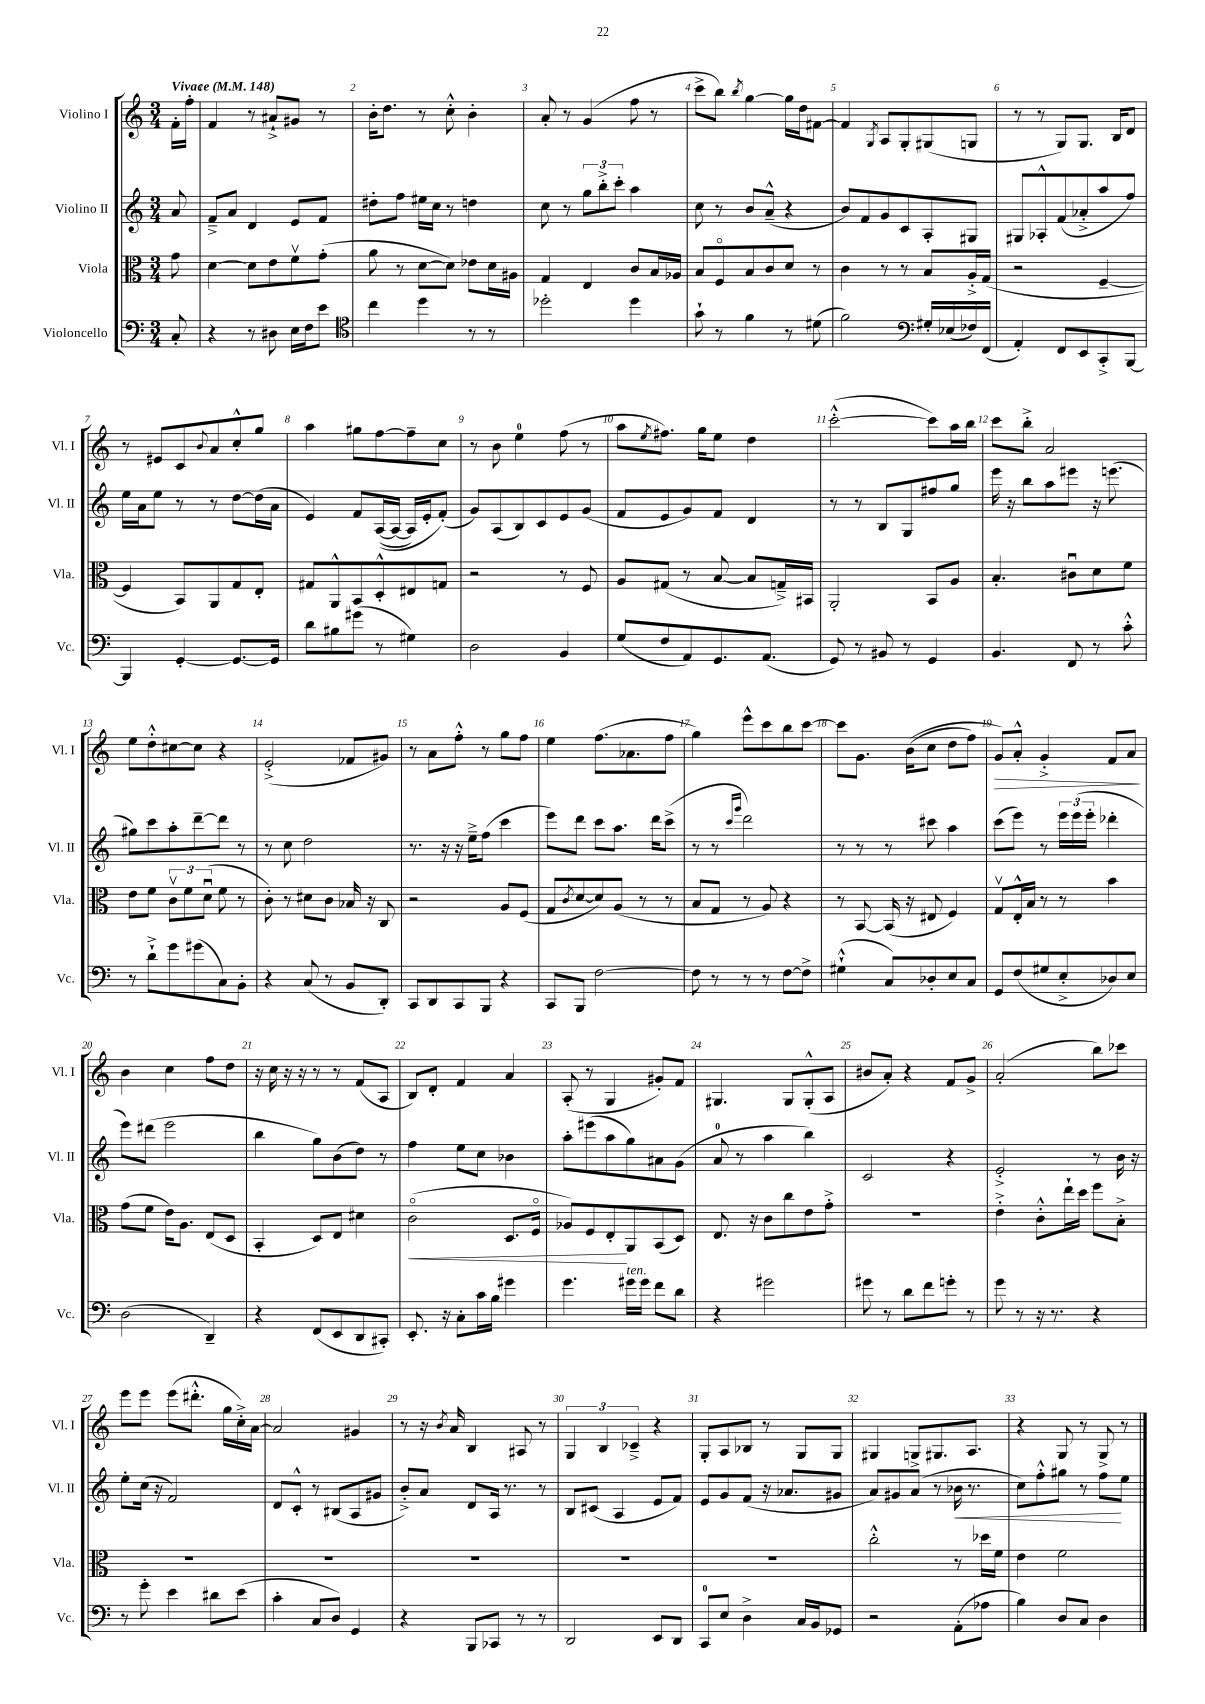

**kern	**kern	**dynam	**kern	**dynam	**kern	**dynam
*part4	*part3	*part3	*part2	*part2	*part1	*part1
*staff4	*staff3	*staff3	*staff2	*staff2	*staff1	*staff1
*I"Violoncello	*I"Viola	*	*I"Violino II	*	*I"Violino I	*
*I'Vc.	*I'Vla.	*	*I'Vl. II	*	*I'Vl. I	*
*clefF4	*clefC3	*	*clefG2	*	*clefG2	*
*k[]	*k[]	*	*k[]	*	*k[]	*
*M3/4	*M3/4	*	*M3/4	*	*M3/4	*
*MM148	*MM148	*	*MM148	*	*MM148	*
=	=	=	=	=	=	=
!	!	!	!	!	!LO:TX:a:B:t=Vivace	!
8C'/	8g\	.	8a/	.	16f'\LL	.
.	.	.	.	.	16ff'\JJ	.
=1	=1	=1	=1	=1	=1	=1
4r	[4d\	.	8f~^/L	.	4f/	.
.	.	.	8a/J	.	.	.
8r	8d\L]	.	4d/	.	8r	.
8D#X\	8e\	.	.	.	8a#X`^/L	.
16E\LL	8fv\	.	8e/L	.	8g#X/J	.
16F\J	.	.	.	.	.	.
8e\J	(8g'\J	.	8f/J	.	8r	.
=2	=2	=2	=2	=2	=2	=2
*clefC4	*	*	*	*	*	*
4cc\	8a\	.	8dd#X'\L	.	16b'\KL	.
.	.	.	.	.	8.dd\J	.
.	8r	.	8ff\J	.	.	.
4dd\	[8d\L	.	16ee#X\LL	.	8r	.
.	.	.	16cc\JJ	.	.	.
.	8d\J])	.	8r	.	8cc'^^\	.
8r	8e-X\L	.	4ddn\	.	4b'\	.
8r	16d\L	.	.	.	.	.
.	16A#X\JJ	.	.	.	.	.
=3	=3	=3	=3	=3	=3	=3
2dd-X'\	4G/	.	8cc\	.	8a'/	.
.	.	.	8r	.	8r	.
.	4E/	.	12gg\L	.	(4g/	.
.	.	.	12bb'^\	.	.	.
.	.	.	12ccc'\J	.	.	.
4dd-\	8c/L	.	4aa\	.	8ff\	.
.	16B/L	.	.	.	8r	.
.	16A-X/JJ	.	.	.	.	.
=4	=4	=4	=4	=4	=4	=4
8g`\	8B/L	.	8cc\	.	8ccc^\L	.
8r	8F/	.	8r	.	8bb\J)	.
.	.	.	.	.	8qbb/	.
4f\	8B/	.	8b/L	.	[4gg\	.
.	8c/	.	(8a~^^/J	.	.	.
8r	8d/J	.	4r	.	16gg\LL]	.
.	.	.	.	.	16dd\J	.
(8d#X\	8r	.	.	.	[8f#X\J	.
=5	=5	=5	=5	=5	=5	=5
2f\)	4c\	.	8b/L)	.	4f#/]	.
.	.	.	8f/	.	.	.
.	.	.	.	.	8qG/	.
.	8r	.	8g/	.	8A/L	.
.	8r	.	8c/	.	8G'/	.
*clefF4	*	*	*	*	*	*
16G#X'/LL	8B/L	.	8A'/	.	(8G#X/	.
(16E-X/	.	.	.	.	.	.
16F-X/)	16A'^/L	.	8G#X/J	.	8Gn/J	.
(16FF/JJ	(16G/JJ	.	.	.	.	.
=6	=6	=6	=6	=6	=6	=6
4AA'/)	2r	.	8G#X/L	.	8r	.
.	.	.	8A-X'^^/	.	8r	.
8FF/L	.	.	(8f/	.	8G/L)	.
8EE/	.	.	8a-X'^/	.	8.G/J	.
8CC'^/	[4F~/	.	8aa/	.	.	.
.	.	.	.	.	16B/KL	.
[8BBB/J	.	.	8ff/J)	.	8d/J	.
!!LO:LB:g=z
=7	=7	=7	=7	=7	=7	=7
4BBB/]	4F/]	.	16ee\LL	.	8r	.
.	.	.	16a\J	.	.	.
.	.	.	8ee\J	.	8e#X/L	.
[4GG'/	8BB/L)	.	8r	.	8c/	.
.	.	.	.	.	8qqb/	.
.	8AA/	.	8r	.	8a/	.
8.GG/L_	8G/	.	[8dd\L	.	8cc'^^/	.
.	8E'/J	.	(16dd\L]	.	8gg/J	.
16GG/Jk]	.	.	16a\JJ	.	.	.
=8	=8	=8	=8	=8	=8	=8
8d\L	8G#X/L	.	4e/)	.	4aa\	.
8B#X\	8AA^^/	.	.	.	.	.
(8g#X\J	8BB/	.	8f/L	.	8gg#X\L	.
8r	8D'^^/	.	(([16A/L	.	[8ff\	.
.	.	.	16A/JJ_	.	.	.
4G#X\)	8E#X/	.	16A/LL])	.	8ff~\]	.
.	.	.	16e'/J	.	.	.
.	8Gn/J	.	(8f'/J)	.	8cc\J	.
=9	=9	=9	=9	=9	=9	=9
2D\	2r	.	8g/L)	.	8r	.
.	.	.	(8A/	.	8b\	.
.	.	.	8B/)	.	4ee\	.
.	.	.	8c/	.	.	.
4BB/	8r	.	8e/	.	(8ff\	.
.	8F/	.	(8g/J	.	8r	.
=10	=10	=10	=10	=10	=10	=10
(8G/L	8A/L	.	8f/L	.	8aa\L	.
.	.	.	.	.	8qee/	.
8F/	(8G#X/J	.	8e/	.	8.ff#X\J)	.
8AA/)	8r	.	8g/)	.	.	.
.	.	.	.	.	16gg\KL	.
8.GG/	[8B/	.	8f/J	.	8ee\J	.
.	8B/L]	.	4d/	.	4dd\	.
(8.AA/J	.	.	.	.	.	.
.	16Gn~^/L)	.	.	.	.	.
.	16BB#X/JJ	.	.	.	.	.
=11	=11	=11	=11	=11	=11	=11
8GG/)	2AA'/	.	8r	.	([2ccc'^^\	.
8r	.	.	8r	.	.	.
8BB#X/	.	.	8B/L	.	.	.
8r	.	.	8G/	.	.	.
4GG/	8BB/L	.	8ff#X/	.	8ccc\L])	.
.	8A/J	.	8gg/J	.	16aa\L	.
.	.	.	.	.	16bb\JJ	.
=12	=12	=12	=12	=12	=12	=12
4.BB/	4.B'/	.	16eee\	.	8ccc\L	.
.	.	.	16r	.	.	.
.	.	.	8bb\L	.	8bb'^\J	.
.	.	.	8aa\	.	2a/	.
8FF/	8c#Xu\L	.	8eee#X\J	.	.	.
8r	8d\	.	16r	.	.	.
.	.	.	(8.eeen\	.	.	.
8c'^^\	8f\J	.	.	.	.	.
!!LO:LB:g=z
=13	=13	=13	=13	=13	=13	=13
8r	8e\L	.	8gg#X\L)	.	8ee\L	.
8d`^\L	8f\J	.	8ccc\	.	8dd'^^\	.
8g\	12cv\L	.	8aa'\	.	[8cc#X\	.
.	12f\	.	.	.	.	.
(8g#X\	.	.	[8ddd~\	.	8cc#\J]	.
.	(12du\J	.	.	.	.	.
8C\)	8f\	.	8ddd\J]	.	4r	.
8BB'\J	8r	.	8r	.	.	.
=14	=14	=14	=14	=14	=14	=14
4r	8c'\)	.	8r	.	(2e'^/	.
.	8r	.	8cc\	.	.	.
(8C/	8d#X\L	.	2dd\	.	.	.
8r	8c\J	.	.	.	.	.
8BB/L	16B-X/	.	.	.	8f-X/L	.
.	16r	.	.	.	.	.
8DD'/J)	8C/	.	.	.	8g#X/J)	.
=15	=15	=15	=15	=15	=15	=15
8CC/L	2r	.	8.r	.	8r	.
8DD/	.	.	.	.	8a\L	.
.	.	.	16r	.	.	.
8CC/	.	.	16r	.	8ff'^^\J	.
.	.	.	16ee~^\KL	.	.	.
8BBB/J	.	.	(8ff\J	.	8r	.
4r	8A/L	.	4ccc\	.	8gg\L	.
.	(8F/J	.	.	.	8ff\J	.
=16	=16	=16	=16	=16	=16	=16
8CC/L	8G/L	.	8eee\L)	.	4ee\	.
.	8qc/	.	.	.	.	.
8BBB/J	[8d/	.	8ddd\J	.	.	.
[2F\	8d/])	.	8ccc\L	.	(8.ff\L	.
.	(8A/J	.	8.aa\J	.	.	.
.	.	.	.	.	8.a-X\	.
.	8r	.	.	.	.	.
.	.	.	16ddd\KL	.	.	.
.	8r	.	(8ccc^\J	.	8ff\J	.
=17	=17	=17	=17	=17	=17	=17
8F\]	8B/L	.	8r	.	4gg\)	.
8r	8G/J	.	8r	.	.	.
.	.	.	16qqccc/LL	.	.	.
.	.	.	16qqggg/JJ	.	.	.
8r	8r	.	2ddd\)	.	8eee^^\L	.
8r	8A/)	.	.	.	8ccc\	.
[8F\L	4r	.	.	.	8bb\	.
8F^\J]	.	.	.	.	[8ccc\J	.
=18	=18	=18	=18	=18	=18	=18
(4G#X`^^\	8r	.	8r	.	8ccc\L]	.
.	[8BB/	.	8r	.	8.g\J	.
8C/L)	(16BB/]	.	8r	.	.	.
.	16r	.	.	.	((16b\KL	.
8D-X'/	8E#X/	.	8ccc#X\	.	8cc\J	.
8E/	4F/)	.	4aa\	.	8dd\L	.
8C/J	.	.	.	.	8ff\J)	.
=19	=19	=19	=19	=19	=19	=19
!	!	!	!	!	!	!LO:HP:b
8GG/L	8Gv/L	.	(8ccc\L	.	8g/L)	>
(8F/	16E'^^/L	.	8eee\J)	.	8a'^^/J	.
.	16B/JJ	.	.	.	.	.
8G#X/	8r	.	8r	.	4g'^/	.
8E'^/	8r	.	24eee\LL	.	.	.
.	.	.	(24eee\	.	.	.
.	.	.	24eee'\JJ	.	.	.
8D-X/)	4b\	.	4ddd-X'\	.	8f/L	.
8E/J	.	.	.	.	8a/J	.
.	.	.	.	.	.	]
!!LO:LB:g=z
=20	=20	=20	=20	=20	=20	=20
(2D\	(8g\L	.	8eee\L)	.	4b\	.
.	8f\J	.	(8ddd#X\J	.	.	.
.	16e\KL)	.	2eee\	.	4cc\	.
.	8.A\J	.	.	.	.	.
4DD~/)	(8E/L	.	.	.	8ff\L	.
.	8D/J	.	.	.	8dd\J	.
=21	=21	=21	=21	=21	=21	=21
4r	4BB'/	.	4bb\	.	16r	.
.	.	.	.	.	16cc\	.
.	.	.	.	.	16r	.
.	.	.	.	.	16r	.
(8FF/L	8D/L)	.	8gg\L)	.	8r	.
8EE/	8E/J	.	(8b\	.	8r	.
8DD/	4d#X\	.	8dd\J)	.	(8f/L	.
8CC#X'/J)	.	.	8r	.	8A/J	.
=22	=22	=22	=22	=22	=22	=22
!	!	!LO:HP:b	!	!	!	!
8.EE'/	(2c\	<	4ff\	.	8B/L)	.
.	.	.	.	.	8d'/J	.
16r	.	.	.	.	.	.
8C'\L	.	.	8ee\L	.	4f/	.
16c\L	.	.	8cc\J	.	.	.
16B\JJ	.	.	.	.	.	.
4g#X\	8.D/L	.	4b-X\	.	4a/	.
.	16F/Jk	.	.	.	.	.
=23	=23	=23	=23	=23	=23	=23
4.g\	8A-X/L)	.	8aa'\L	.	(8A'/	.
.	8F/	.	(8eee#X\	.	8r	.
.	8E'/	.	8aa\	.	4G/	.
!LO:TX:a:i:t=ten.	!	!	!	!	!	!
16g#X\LL	8AA/	[	8gg\)	.	.	.
16g#\JJ	.	.	.	.	.	.
8f\L	(8BB/	.	8a#X\	.	8g#X'/L)	.
8d\J	8D/J)	.	(8g\J	.	8f/J	.
=24	=24	=24	=24	=24	=24	=24
4r	8.E/	.	8a/	.	4.G#X/	.
.	.	.	8r	.	.	.
.	16r	.	.	.	.	.
2g#X\	8c\L	.	4aa\	.	.	.
.	8cc\	.	.	.	8G#/L	.
.	8e\	.	4bb\)	.	(8G#'^^/	.
.	8g'^\J	.	.	.	8A/J	.
=25	=25	=25	=25	=25	=25	=25
8g#X\	2.r	.	2c/	.	8b#X/L	.
8r	.	.	.	.	8a'/J)	.
8d\L	.	.	.	.	4r	.
8f\	.	.	.	.	.	.
8gn'\J	.	.	4r	.	8f/L	.
8r	.	.	.	.	8g^/J	.
=26	=26	=26	=26	=26	=26	=26
8g\	4e'^\	.	2e'^/	.	(2a'/	.
8r	.	.	.	.	.	.
16r	8c'^^\L	.	.	.	.	.
8.r	.	.	.	.	.	.
.	16ee`\L	.	.	.	.	.
.	16dd\JJ	.	.	.	.	.
4r	8ff\L	.	8r	.	8bb\L)	.
.	8B'^\J	.	16b\	.	8ccc-X\J	.
.	.	.	16r	.	.	.
!!LO:LB:g=z
=27	=27	=27	=27	=27	=27	=27
8r	2.r	.	8ee'\L	.	8eee\L	.
8g'\	.	.	(16cc\Jk	.	8eee\J	.
.	.	.	16r	.	.	.
4e\	.	.	2f/)	.	(8eee\L	.
.	.	.	.	.	8.ddd#X'^^\J	.
8d#X\L	.	.	.	.	.	.
.	.	.	.	.	16gg\LL	.
(8e\J	.	.	.	.	16cc'^\)	.
.	.	.	.	.	[16a\JJ	.
=28	=28	=28	=28	=28	=28	=28
4c'\	2.r	.	8d/L	.	2a/]	.
.	.	.	8c'^^/J	.	.	.
8C/L	.	.	8r	.	.	.
8D/J)	.	.	(8B#X/L	.	.	.
4GG/	.	.	8A/	.	4g#X/	.
.	.	.	8g#X/J	.	.	.
=29	=29	=29	=29	=29	=29	=29
4r	2.r	.	8b'^/L)	.	8r	.
.	.	.	8a/J	.	16r	.
.	.	.	.	.	8qb/	.
.	.	.	.	.	16a/	.
8BBB/L	.	.	8d/L	.	4B/	.
8CC-X/J	.	.	16A/Jk	.	.	.
.	.	.	8.r	.	.	.
8r	.	.	.	.	8A#X/	.
8r	.	.	8r	.	8r	.
=30	=30	=30	=30	=30	=30	=30
2DD/	2.r	.	8B/L	.	6G/	.
.	.	.	(8c#X/J	.	.	.
.	.	.	.	.	6B/	.
.	.	.	4A/	.	.	.
.	.	.	.	.	6c-X~^/	.
8EE/L	.	.	8e/L	.	4r	.
8DD/J	.	.	8f/J)	.	.	.
=31	=31	=31	=31	=31	=31	=31
8CC/L	2.r	.	8e/L	.	8G'/L	.
8E/J	.	.	8g/	.	8A/	.
4D^\	.	.	(8f/J	.	8B-X/J	.
.	.	.	16r	.	8r	.
.	.	.	8.a-X/L	.	.	.
16C/LL	.	.	.	.	8G/L	.
16BB/J	.	.	.	.	.	.
8GG-X/J	.	.	8g#X/J	.	8G/J	.
=32	=32	=32	=32	=32	=32	=32
2r	2cc'^^\	.	8a/L)	.	4G#X/	.
.	.	.	8g#X/	.	.	.
.	.	.	(8a/J	.	8Gn^/L	.
.	.	.	8r	.	8.G#X/	.
!	!	!	!	!LO:HP:b	!	!
(8AA'\L	8r	.	16b-X\	<	.	.
.	.	.	8.r	.	8.A/J	.
8A-X\J	16dd-X\LL	.	.	.	.	.
.	16f\JJ	.	.	.	.	.
=33	=33	=33	=33	=33	=33	=33
4B\)	4e\	.	8cc\L)	.	4r	.
.	.	.	8ff'^^\	.	.	.
8D/L	2f\	.	8gg#X\J	.	8G/	.
8C/J	.	.	8r	.	8r	.
4D\	.	.	8ff\L	.	8G^/	.
.	.	.	8ee\J	[	8r	.
==	==	==	==	==	==	==
*-	*-	*-	*-	*-	*-	*-
